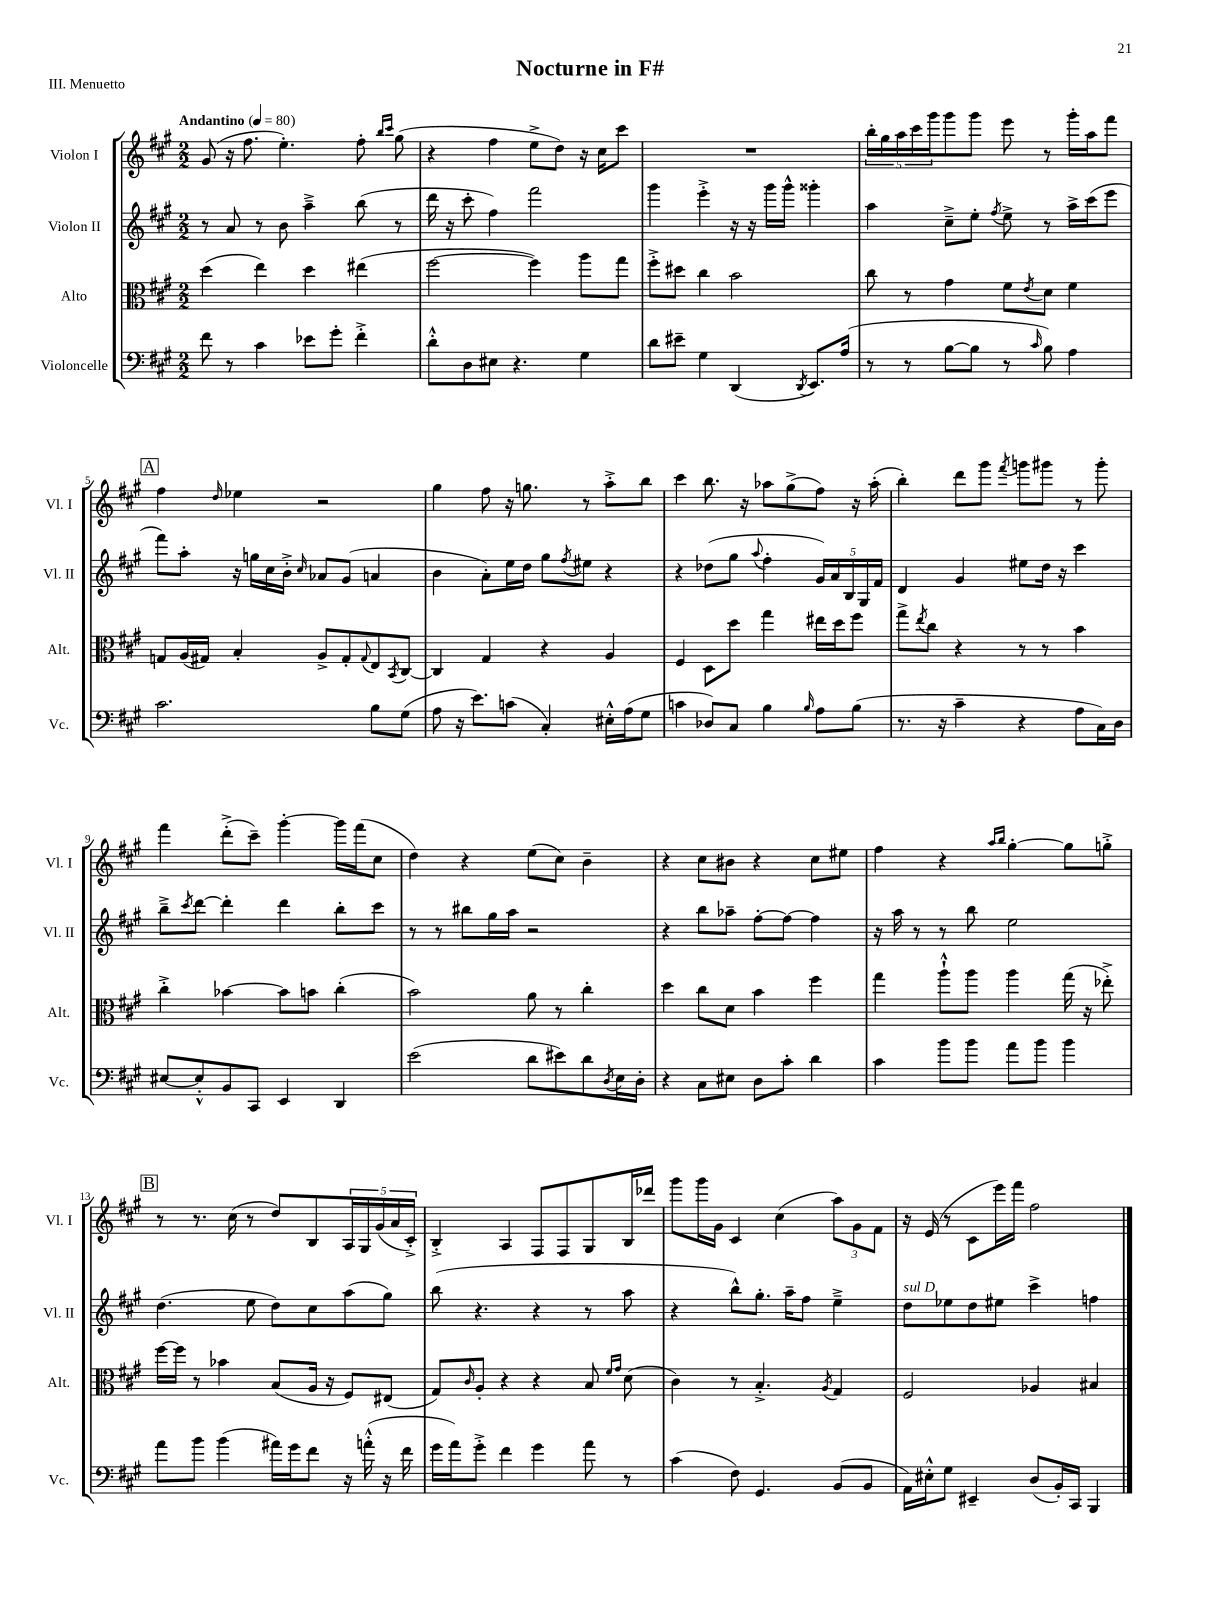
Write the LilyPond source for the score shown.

\header { title = "Nocturne in F#" piece = "III. Menuetto" }
<<
\new StaffGroup <<
\new Staff = "s0" \with { instrumentName = "Violon I" shortInstrumentName = "Vl. I" } {
    \clef treble \key a \major \numericTimeSignature \time 2/2 \tempo "Andantino" 4 = 80
    gis'8( r16 fis''8. e''4.-.) fis''8-. \grace { b''16 cis'''16 } gis''8( |
    r4 fis''4 e''8-> d''8) r16 cis''16 cis'''8 |
    R1 |
    \tuplet 5/4 { b''16-. gis''16 a''16 cis'''16 gis'''16 } gis'''8 gis'''8 e'''8 r8 gis'''16-. a''16 fis'''8 |
    \mark \markup { \box "A" } fis''4 \grace { d''16 } ees''4 r2 |
    gis''4 fis''8 r16 g''8. r8 a''8-.-> b''8 |
    cis'''4 b''8. r16 aes''8 gis''8->( fis''8) r16 aes''16-.( |
    b''4-.) d'''8 gis'''8 \acciaccatura { fis'''8 } g'''8 gis'''8 r8 gis'''8-. |
    fis'''4 d'''8-.->( cis'''8--) gis'''4~-. gis'''16 fis'''16( cis''8 |
    d''4) r4 e''8( cis''8) b'4-- |
    r4 cis''8 bis'8 r4 cis''8 eis''8 |
    fis''4 r4 \grace { a''16 b''16 } gis''4~-. gis''8 g''8-.-> |
    \mark \markup { \box "B" } r8 r8. cis''16( r8 d''8) b8 \tuplet 5/4 { a16 gis16 gis'16( a'16 cis'16-.->) } |
    b4-.-> a4 fis8 fis8 gis8 b16 des'''16 |
    gis'''8 gis'''16 gis'16 cis'4 cis''4( \tuplet 3/2 { a''8) gis'8 fis'8 } |
    r16 e'16( r8 cis'8 e'''16) fis'''16 fis''2 \bar "|." |
}
\new Staff = "s1" \with { instrumentName = "Violon II" shortInstrumentName = "Vl. II" } {
    \clef treble \key a \major \numericTimeSignature \time 2/2
    r8 a'8 r8 b'8 a''4---> b''8( r8 |
    d'''16 r16 cis'''8-. fis''4) fis'''2 |
    gis'''4 e'''4-.-> r16 r16 gis'''16 gis'''16-^ gisis'''4-. |
    a''4 cis''8---> e''8-. \acciaccatura { fis''8 } e''8-> r8 a''16-> cis'''16( e'''8 |
    \mark \markup { \box "A" } fis'''8) a''8-. r16 g''16 cis''16 b'16-.-> \grace { cis''16 } aes'8 gis'8( a'4 |
    b'4 a'8-.) e''16 d''16 gis''8 \acciaccatura { fis''8 } eis''8 r4 |
    r4 des''8( gis''8 \appoggiatura { a''8 } fis''4-. \tuplet 5/4 { gis'16) a'16 b16 gis16 fis'16 } |
    d'4 gis'4 eis''8 d''16 r16 cis'''4 |
    b''8---> \acciaccatura { cis'''8 } d'''8~ d'''4-. d'''4 b''8-. cis'''8 |
    r8 r8 bis''8 gis''16 a''16 r2 |
    r4 b''8 aes''8-- fis''8~-. fis''8~ fis''4 |
    r16 a''16 r8 r8 b''8 e''2 |
    \mark \markup { \box "B" } d''4.( e''8 d''8) cis''8 a''8( gis''8) |
    b''8( r4. r4 r8 a''8 |
    r4 b''8-^) gis''8.-. a''16-- fis''8 e''4---> |
    d''8^\markup { \italic "sul D" } ees''8 d''8 eis''8 cis'''4-> f''4 \bar "|." |
}
\new Staff = "s2" \with { instrumentName = "Alto" shortInstrumentName = "Alt." } {
    \clef alto \key a \major \numericTimeSignature \time 2/2
    d''4( e''4) d''4 eis''4( |
    fis''2~ fis''4) a''8 gis''8 |
    fis''8-.-> dis''8 cis''4 b'2 |
    cis''8 r8 gis'4 fis'8 \acciaccatura { e'8 } d'8 fis'4 |
    \mark \markup { \box "A" } g8 a16( gis16) b4-. a8-> gis8-. \appoggiatura { gis8 } e8 \acciaccatura { b,8 } cis8~ |
    cis4 gis4 r4 a4 |
    fis4 d8 d''8 gis''4 eis''16 d''16 fis''8 |
    gis''8-> \acciaccatura { e''8 } cis''8 r4 r8 r8 b'4 |
    cis''4-.-> bes'4~ bes'8 b'8 cis''4-.( |
    b'2) a'8 r8 cis''4-. |
    d''4 cis''8 d'8 b'4 fis''4 |
    gis''4 a''8-!-^ a''8 a''4 gis''16( r16 ees''8-.->) |
    \mark \markup { \box "B" } fis''16~ fis''16 r8 bes'4 b8( a16 r16 fis8) eis8( |
    gis8) \grace { cis'16 } a8-. r4 r4 b8 \grace { fis'16 gis'16 } d'8( |
    cis'4) r8 b4.-.-> \acciaccatura { a8 } gis4 |
    fis2 aes4 bis4 \bar "|." |
}
\new Staff = "s3" \with { instrumentName = "Violoncelle" shortInstrumentName = "Vc." } {
    \clef bass \key a \major \numericTimeSignature \time 2/2
    fis'8 r8 cis'4 ees'8 gis'8-. fis'4-.-> |
    d'8-.-^ d8 eis8 r4. gis4 |
    d'8 eis'8-- gis4 d,4( \acciaccatura { d,8 } e,8.) a16( |
    r8 r8 b8~ b8 r8 \grace { cis'16 } b8) a4 |
    \mark \markup { \box "A" } cis'2. b8 gis8( |
    a8 r16 e'8.) c'8( cis4-.) eis16-.-^ a16( gis8 |
    c'4 des8) cis8 b4 \grace { b16 } a8 b8( |
    r8. r16 cis'4-- r4 a8 cis16) d16 |
    eis8~ eis8-.-^ b,8 cis,8 e,4 d,4 |
    e'2( d'8 eis'8) d'8 \acciaccatura { d8 } e16 d16-. |
    r4 cis8 eis8 d8 cis'8-. d'4 |
    cis'4 b'8 b'8 a'8 b'8 b'4 |
    \mark \markup { \box "B" } a'8 b'8 b'4( ais'16) gis'16 fis'8 r16 a'16-.-^( r16 fis'16 |
    gis'16 a'16) gis'8-.-> fis'4 gis'4 a'8 r8 |
    cis'4( fis8) gis,4. b,8( b,8 |
    a,16) eis16-.-^ gis8 eis,4-- d8( b,16-.) cis,16 b,,4 \bar "|." |
}
>>
>>
